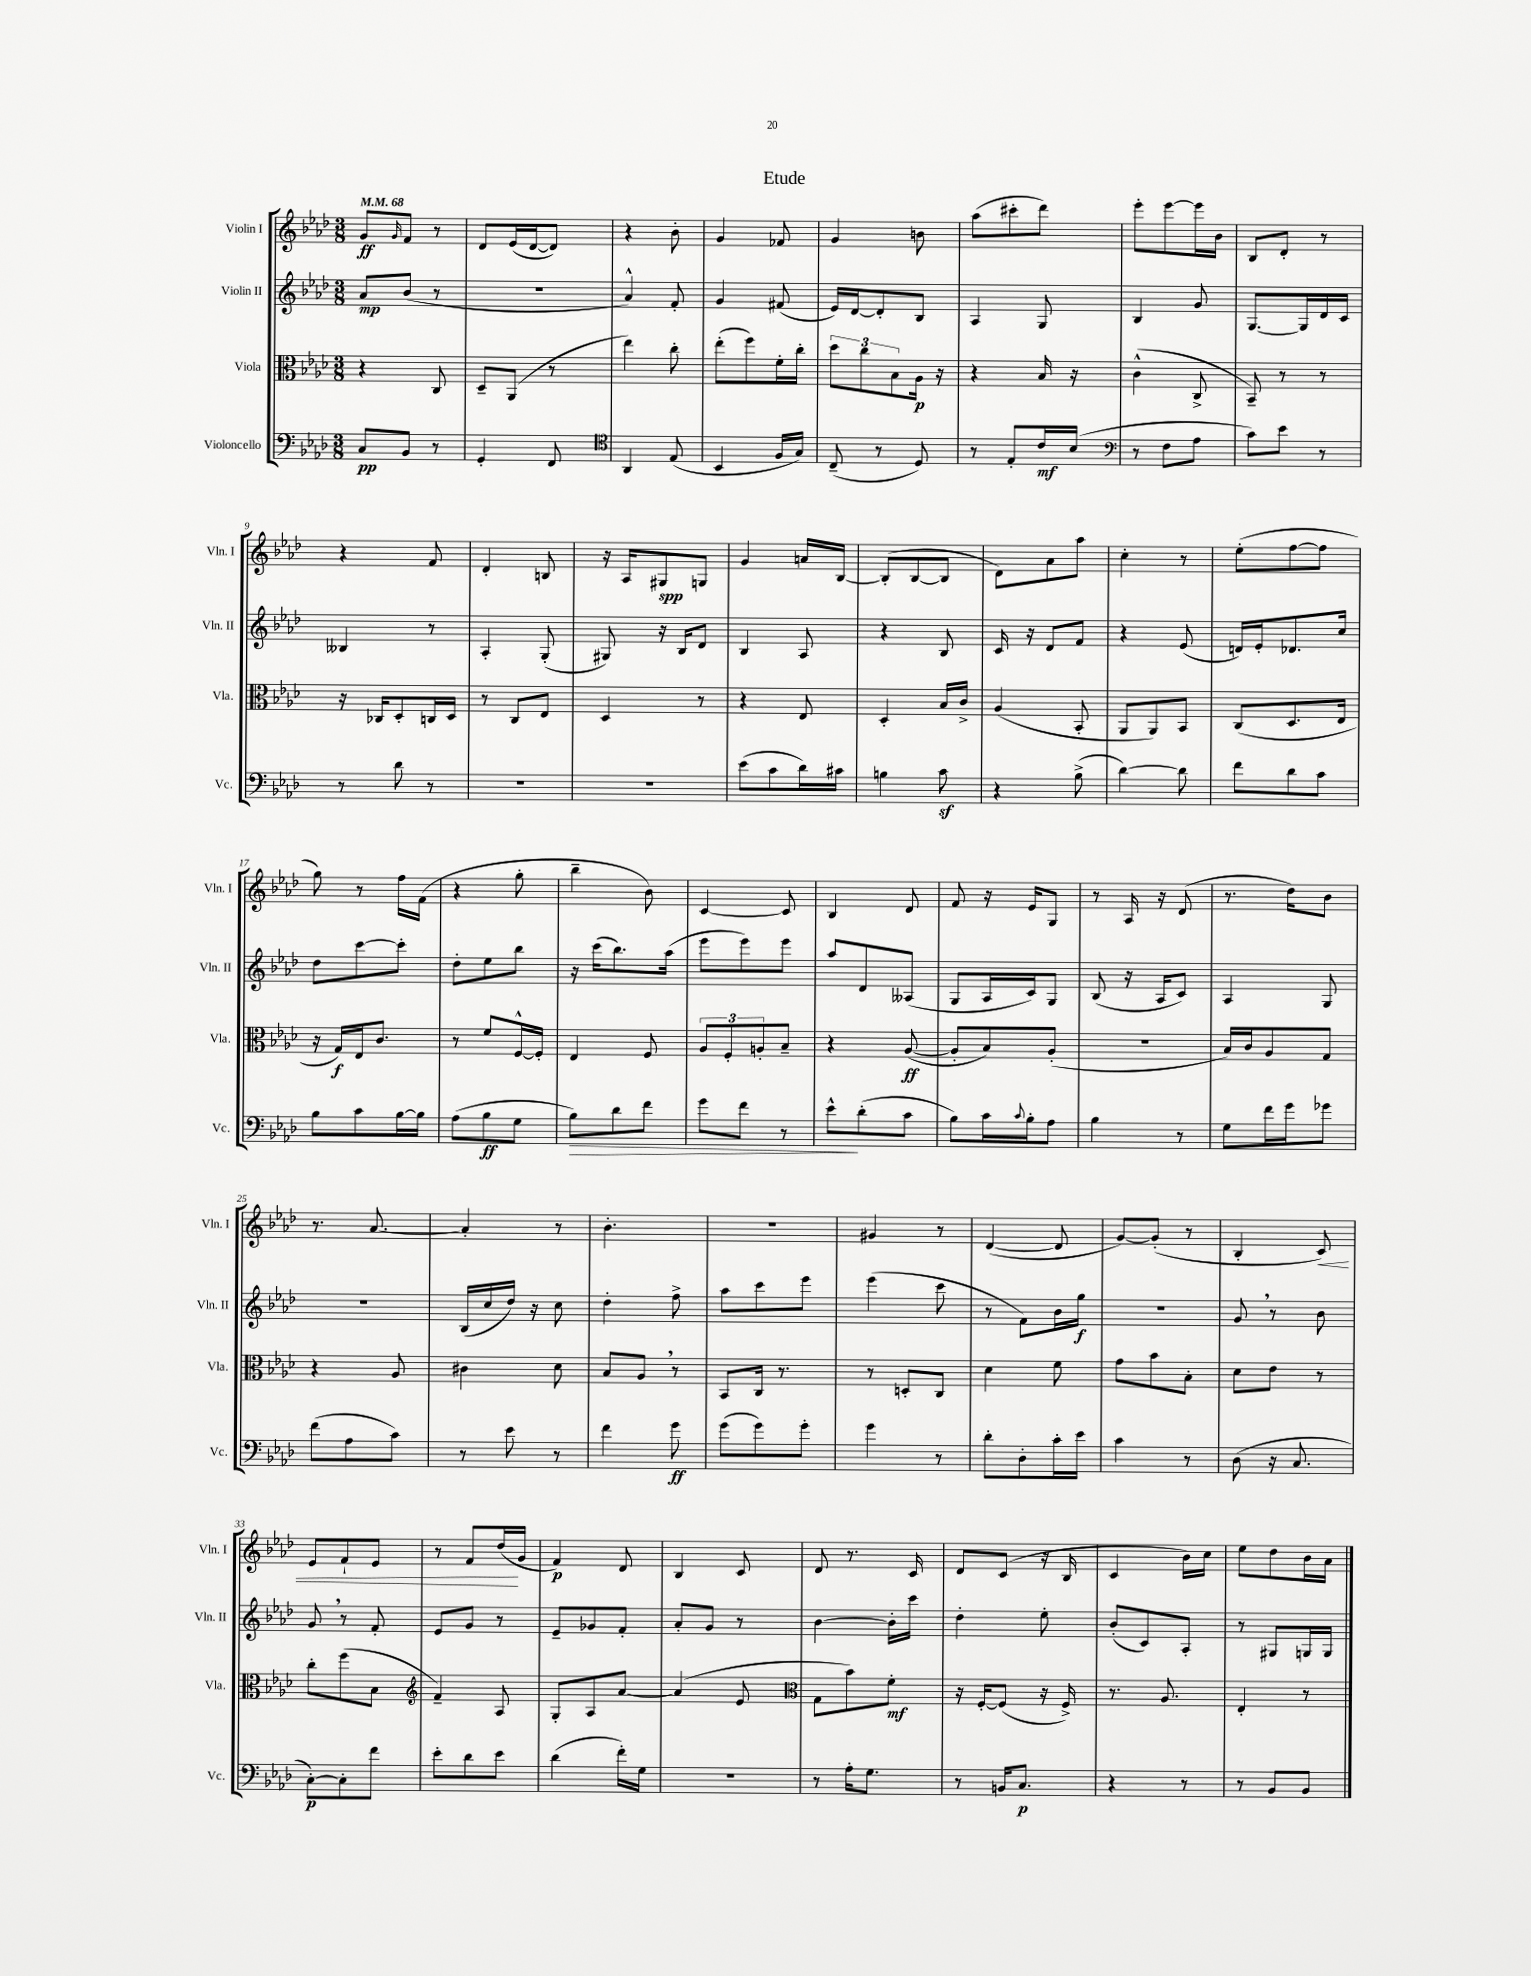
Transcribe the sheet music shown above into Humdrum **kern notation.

**kern	**kern	**kern	**kern
*staff4	*staff3	*staff2	*staff1
*clefF4	*clefC3	*clefG2	*clefG2
*k[b-e-a-d-]	*k[b-e-a-d-]	*k[b-e-a-d-]	*k[b-e-a-d-]
*M3/8	*M3/8	*M3/8	*M3/8
*MM68	*MM68	*MM68	*MM68
8C/L	4r	8a-/L	8g/L
.	.	.	16qqg/
8BB-/J	.	(8b-/J	8f/J
8r	8C/	8r	8r
=	=	=	=
4GG'/	8D-~/L	4.r	8d-/L
.	(8AA-/J	.	(16e-/L
.	.	.	[16d-/J
8FF/	8r	.	8d-/]J)
=	=	=	=
*clefC4	*	*	*
4AA-/	4ee-\)	4a-^^/)	4r
(8E-/	8cc'\	8f'/	8b-'\
=	=	=	=
4BB-/	(8ee-'\L	4g/	4g/
.	8ff\)	.	.
16F/LL	16f'\L	(8f#/	8f-/
16G/JJ)	16cc'\JJ	.	.
=	=	=	=
(8C~/	12dd-\L	16e-/LL)	4g/
.	.	[16d-/J	.
.	12cc\	.	.
8r	.	8d-'/]	.
.	12B-\	.	.
8D-/)	16A-\Jk	8B-/J	8b\
.	16r	.	.
=	=	=	=
8r	4r	4A-/	(8aa-\L
8E-'/L	.	.	8ccc#'\
16c/L	16B-/	8G/	8ddd-\J)
(16B-/JJ	16r	.	.
=	=	=	=
*clefF4	*	*	*
8r	(4c^^\	4B-/	8eee-'\L
8F\L	.	.	[8eee-\
8A-\J	8C^/	8g/	16eee-\]L
.	.	.	16b-\JJ
=	=	=	=
8c\L)	8BB-~/)	[8.G/L	8B-/L
8e-\J	8r	.	8d-'/J
.	.	16G/]L	.
8r	8r	16d-/	8r
.	.	16c/JJ	.
=	=	=	=
8r	16r	4B--/	4r
.	16C-/LK	.	.
8d-\	8D-'/	.	.
8r	16C/L	8r	8f/
.	16D-/JJ	.	.
=	=	=	=
4.r	8r	4A-'/	4d-'/
.	8C/L	.	.
.	8E-/J	(8G'/	8B/
=	=	=	=
4.r	4D-/	8G#/)	16r
.	.	.	16A-/LK
.	.	16r	8G#/
.	.	16B-/LK	.
.	8r	8d-/J	8G/J
=	=	=	=
(8e-\L	4r	4B-/	4g/
8c\	.	.	.
16d-\L)	8E-/	8A-/	16a/LL
16c#\JJ	.	.	[16B-/JJ
=	=	=	=
4B\	4D-'/	4r	(8B-'/]L
.	.	.	[8B-/
8c\	16B-/LL	8B-/	8B-/]J
.	16c^/JJ	.	.
=	=	=	=
4r	(4A-/	16c/	8d-\L)
.	.	16r	.
.	.	8d-/L	8a-\
(8B-^\	8BB-'/	8f/J	8aa-\J
=	=	=	=
[4d-\)	8AA-/L	4r	4cc'\
.	8AA-/)	.	.
8d-\]	8BB-/J	(8e-/	8r
=	=	=	=
8f\L	(8C/L	16d/LL)	(8ee-'\L
.	.	16e-'/J	.
8d-\	8.D-/	8.d-/	[8ff\
8c\J	.	.	8ff\]J
.	16E-/Jk	16cc/Jk	.
=	=	=	=
8B-\L	16r	8dd-\L	8gg\)
.	16G/LL)	.	.
8c\	16E-/J	[8ccc\	8r
.	8.c/J	.	.
[16B-\L	.	8ccc'\]J	16ff\LL
16B-\]JJ	.	.	(16f\JJ
=	=	=	=
(8A-\L	8r	8dd-'\L	4r
8B-\	8f/L	8ee-\	.
8G\J	[16F^^/L	8bb-\J	8gg'\
.	16F'/]JJ	.	.
=	=	=	=
8B-\L)	4E-/	16r	4bb-~\
.	.	(16ccc\LK	.
8d-\	.	8.bb-\)	.
8f\J	8F/	.	8b-\)
.	.	(16aa-\Jk	.
=	=	=	=
8g\L	12A-/L	8eee-\L	[4c/
.	12F'/	.	.
8f\J	.	8eee-\)	.
.	12A'/	.	.
8r	8B-~/J	8eee-\J	8c/]
=	=	=	=
8e-^^\L	4r	8aa-/L	4B-/
(8d-'\	.	8d-/	.
8c\J	([8A-/	(8A--/J	8d-/
=	=	=	=
8B-\L)	8A-'/]L	8G/L	8f/
16c\L	8B-/)	16A-/L	16r
8qqc/	.	.	.
16B-'\J	.	16c/J)	16e-/LK
8A-\J	(8A-'/J	8G/J	8G/J
=	=	=	=
4B-\	4.r	(8B-/	8r
.	.	16r	16A-/
.	.	16A-/LK	16r
8r	.	8c/J)	(8d-/
=	=	=	=
8G\L	16B-/LL)	4A-/	8.r
.	16c/J	.	.
16f\L	8A-/	.	.
16g\J	.	.	16dd-\LK)
8g-\J	8G/J	8G/	8b-\J
=	=	=	=
(8f\L	4r	4.r	8.r
8A-\	.	.	.
.	.	.	[8.a-/
8c\J)	8A-/	.	.
=	=	=	=
8r	4c#\	(16B-/LL	4a-'/]
.	.	16cc/	.
8e-\	.	16dd-/JJ)	.
.	.	16r	.
8r	8d-\	8cc\	8r
=	=	=	=
4f\	8B-/L	4dd-'\	4.b-'\
.	8A-/J	.	.
8g\	8r	8ff^\	.
=	=	=	=
(8g\L	8BB-/L	8aa-\L	4.r
8g\)	16C/Jk	8ccc\	.
.	8.r	.	.
8g'\J	.	8eee-\J	.
=	=	=	=
4g\	8r	(4eee-\	4g#/
.	8D'/L	.	.
8r	8C/J	8ccc\	8r
=	=	=	=
8d-'\L	4d-\	8r	([4d-/
8D-'\	.	8f\L)	.
16c'\L	8f\	16b-\L	8d-/]
16e-\JJ	.	16gg\JJ	.
=	=	=	=
4c\	8g\L	4.r	[8g/L)
.	8b-\	.	(8g'/]J
8r	8B-'\J	.	8r
=	=	=	=
(8D-\	8d-\L	8g/	4B-'/
16r	8e-\J	8r	.
8.C/	.	.	.
.	8r	8b-\	8c/)
=	=	=	=
[8C'\L)	8cc'\L	8g/	8e-/L
8C'\]	(8ff\	8r	8f`/
8f\J	8B-\J	8f'/	8e-/J
=	=	=	=
*	*clefG2	*	*
8e-'\L	4f~/)	8e-/L	8r
8d-\	.	8g/J	8f/L
8e-\J	8A-/	8r	(16dd-/L
.	.	.	16g/JJ
=	=	=	=
(4d-\	8G'/L	8e-~/L	4f/)
.	8A-/	8g-/	.
16f'\LL)	[8a-/J	8f'/J	8d-/
16G\JJ	.	.	.
=	=	=	=
4.r	(4a-/]	8a-'/L	4B-/
.	.	8g/J	.
.	8e-/	8r	8c/
=	=	=	=
*	*clefC3	*	*
8r	8G\L	[4b-\	8d-/
16A-'\LK	8b-\)	.	8.r
8.G\J	.	.	.
.	8f'\J	16b-'\]LL	.
.	.	16ccc\JJ	16c/
=	=	=	=
8r	16r	4dd-'\	8d-/L
.	[16F'/LK	.	.
16BB/LK	(8F/]J	.	(8c/J
8.C/J	.	.	.
.	16r	8ee-'\	16r
.	16F^/)	.	16B-/
=	=	=	=
4r	8.r	(8b-'/L	4c/
.	.	8c/)	.
.	8.A-/	.	.
8r	.	8A-'/J	16b-\LL)
.	.	.	16cc\JJ
=	=	=	=
8r	4E-'/	8r	8ee-\L
8BB-/L	.	8G#/L	8dd-\
8BB-/J	8r	16G/L	16b-\L
.	.	16G/JJ	16a-\JJ
==	==	==	==
*-	*-	*-	*-
